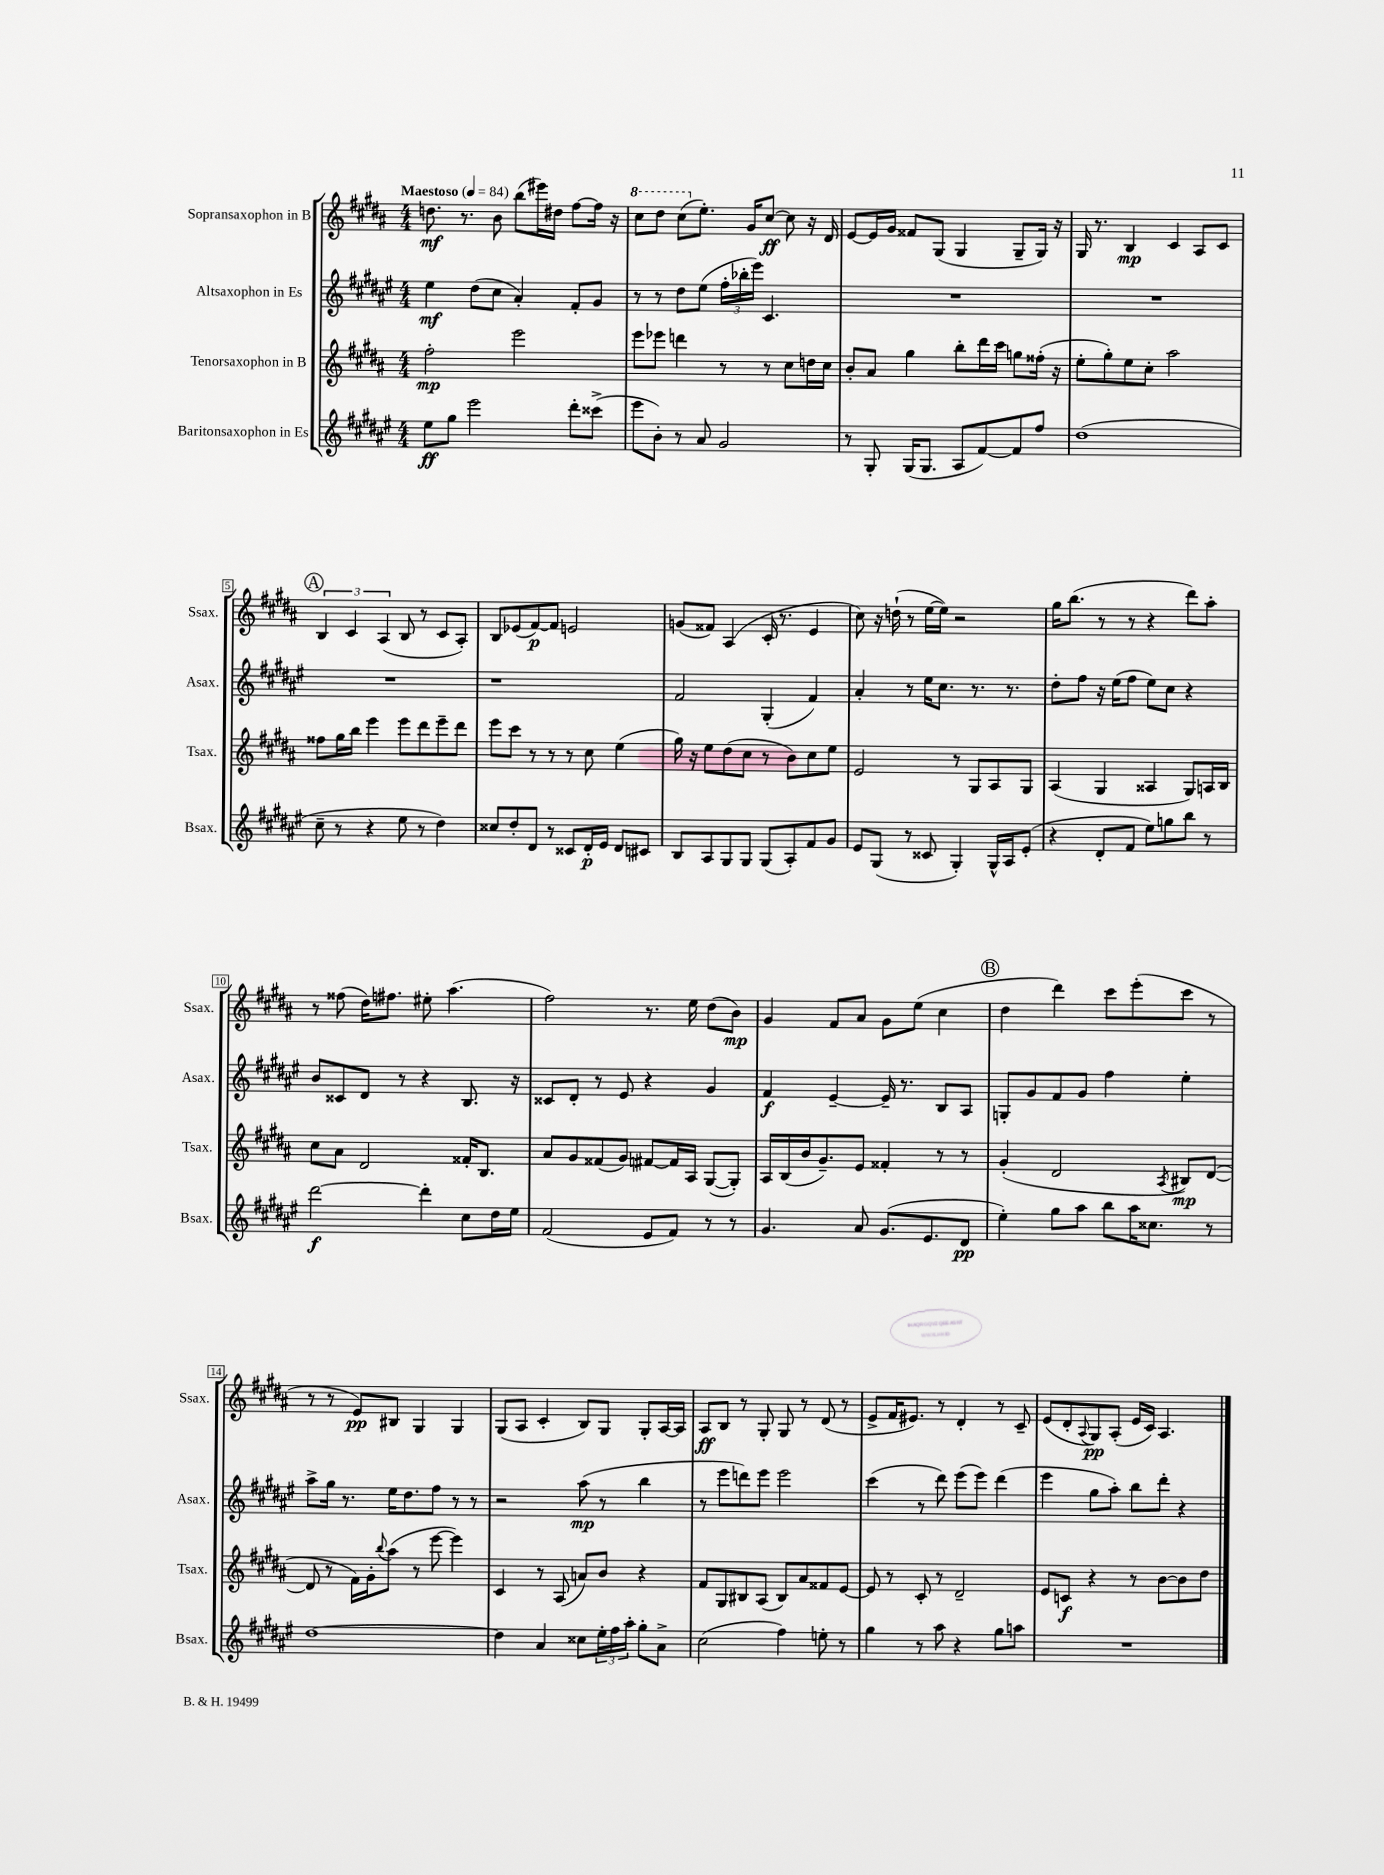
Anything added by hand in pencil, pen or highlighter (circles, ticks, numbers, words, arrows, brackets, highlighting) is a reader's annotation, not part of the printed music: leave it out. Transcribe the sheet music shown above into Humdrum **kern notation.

**kern	**kern	**kern	**kern
*staff4	*staff3	*staff2	*staff1
*clefG2	*clefG2	*clefG2	*clefG2
*k[f#c#g#d#a#e#]	*k[f#c#g#d#a#]	*k[f#c#g#d#a#e#]	*k[f#c#g#d#a#]
*M4/4	*M4/4	*M4/4	*M4/4
*MM84	*MM84	*MM84	*MM84
8ee#	2ff#'	4ee#	8.dd
8gg#	.	.	.
.	.	.	8.r
2eee#	.	(8dd#	.
.	.	8cc#	8b
.	2eee	4a#')	(8bb
.	.	.	16eee#)
.	.	.	16dd#
8ddd#'	.	8f#'	[8ff#
(8ccc##^	.	8g#	16ff#]
.	.	.	16r
=	=	=	=
8eee#	8eee	8r	8ccc#
8b')	8eee-	8r	8ddd#
8r	4ddd	8dd#	(8ccc#
8a#	.	(8ee#	8.ee')
2g#	8r	24ff#'	.
.	.	24bb-'	.
.	.	.	16g#
.	.	24eee#)	.
.	8r	4.c#	[8cc#
.	8cc#	.	8cc#]
.	16dd	.	16r
.	16cc#	.	16d#
=	=	=	=
8r	8b'	1r	[8e
8G#'	8a#	.	16e]
.	.	.	16g#
(16G#	4gg#	.	8f##
8.G#	.	.	.
.	.	.	(8G#
8A#	8bb'	.	4G#
[8f#)	16ddd#	.	.
.	16ccc#	.	.
8f#]	8gg	.	8G#~
8ff#	(16ff##'	.	16G#)
.	16r	.	16r
=	=	=	=
(1dd#	8ee'	1r	16G#
.	.	.	8.r
.	8gg#')	.	.
.	8ee	.	4B
.	8cc#'	.	.
.	2aa#	.	4c#
.	.	.	8A#
.	.	.	8c#
=	=	=	=
8cc#~	8ff##	1r	6B
8r	16gg#	.	.
.	.	.	6c#
.	16bb	.	.
4r	4eee	.	.
.	.	.	(6A#
8ee#	8eee	.	8B
8r	8ddd#	.	8r
4dd#)	8eee~	.	8c#
.	8ddd#	.	8A#')
=	=	=	=
8cc##	8eee	1r	8B
8dd#'	8ccc#	.	(8e-
8d#	8r	.	[8f#)
8r	8r	.	8f#]
8c##	8r	.	2e
16d#'	8cc#	.	.
16e#	.	.	.
8d#	(4ee	.	.
8c#	.	.	.
=	=	=	=
8B	16gg#)	2f#	(8g
.	16r	.	.
8A#	8ee	.	8f##)
8G#	(8dd#	.	(4A#
8G#	8cc#	.	.
(8G#	8r	(4G#'	16c#'
.	.	.	8.r
8A#')	8b)	.	.
8f#	8cc#	4f#)	4e
8g#	8ee	.	.
=	=	=	=
8e#	2e	4a#'	8cc#)
(8G#	.	.	16r
.	.	.	(16dd`
8r	.	8r	8r
8c##	.	16ee#	[16ee
.	.	8.cc#	16ee])
4G#')	8r	.	2r
.	8G#	8.r	.
16G#^^	8A#	.	.
16A#	.	8.r	.
(8e#'	8G#	.	.
=	=	=	=
4r	(4A#	8dd#'	16gg#
.	.	.	(8.bb
.	.	8ff#	.
8d#'	4G#	16r	8r
.	.	(16ee#	.
8f#	.	8ff#	8r
8ee#)	4A##	8ee#)	4r
8gg	.	8cc#	.
8bb	8G#)	4r	8ddd#)
8r	16A	.	8aa#'
.	16B	.	.
=	=	=	=
[2ddd#	8cc#	8b	8r
.	8a#	8c##	(8ff##
.	2d#	8d#	16dd#)
.	.	.	8.ff#
.	.	8r	.
4ddd#']	.	4r	8ee#'
.	.	.	(4.aa#
8cc#	16f##'	8.B	.
.	8.B	.	.
16dd#	.	.	.
16ee#	.	16r	.
=	=	=	=
(2f#	8a#	8c##	2ff#)
.	8g#	8d#'	.
.	(8f##	8r	.
.	8g#)	8e#	.
8e#	[8f#	4r	8.r
8f#)	16f#]	.	.
.	16A#	.	16ee
8r	([8G#	4g#	(8dd#
8r	8G#'])	.	8b)
=	=	=	=
4.g#	16A#	4f#	4g#
.	(16B	.	.
.	16b	.	.
.	8.g#~)	.	.
.	.	[4e#~	8f#
8a#	8e	.	8a#
(8.g#	4f##'	16e#~]	8g#
.	.	8.r	.
.	.	.	(8ee
8.e#	.	.	.
.	8r	8B	4cc#
8d#	8r	8A#	.
=	=	=	=
4ee#')	(4g#'	8G'	4dd#
.	.	8g#	.
8gg#	2d#	8f#	4ddd#)
8aa#	.	8g#	.
8bb	.	4ff#	8ccc#
16aa#	.	.	(8eee'
8.cc##	.	.	.
.	8qA#	.	.
.	8B#)	4ee#'	8ccc#
8r	([8d#	.	8r
=	=	=	=
[1dd#	8d#]	8aa#^	8r
.	8r	16gg#	8r
.	.	8.r	.
.	16f#)	.	8e)
.	16g#'	.	.
.	8qqbb	.	.
.	(8aa#	16ee#	8B#
.	.	8.dd#	.
.	8r	.	4G#
.	[8eee	8ff#	.
.	4eee])	8r	4G#
.	.	8r	.
=	=	=	=
4dd#]	4c#	2r	(8G#
.	.	.	8A#
4a#	8r	.	4c#'
.	(8A#	.	.
8cc##	8a)	(8aa#	8B)
24ee#'	8b	8r	8G#
24ff#	.	.	.
24aa#'	.	.	.
8gg#'	4r	4bb	8G#'
8a#^	.	.	[16A#
.	.	.	16A#]
=	=	=	=
(2cc#	8f#	8r	8A#
.	8G#	8eee#	8B
.	8B#	8ddd)	8r
.	(8A#	8eee#	8G#'
4ff#)	8B#)	2eee#	8G#
.	8a#	.	8r
8ee'	8f##	.	(8d#
8r	[8e	.	8r
=	=	=	=
4gg#	8e]	(4ccc#	8e^
.	8r	.	16f#
.	.	.	8.e#)
8r	8c#'	8r	.
8aa#	8r	8ddd#)	8r
4r	2d#~	(8eee#	4d#'
.	.	8eee#)	.
8gg#	.	(4ddd#	8r
8aa	.	.	8c#~
=	=	=	=
1r	8e	4eee#	(8e
.	8c	.	8d#'
.	.	.	8qqA#
.	4r	8gg#	8G#)
.	.	8aa#')	(8A#'
.	8r	8bb	16e
.	.	.	16c#)
.	[8b	8ddd#'	4.A#
.	8b]	4r	.
.	8dd#	.	.
==	==	==	==
*-	*-	*-	*-
